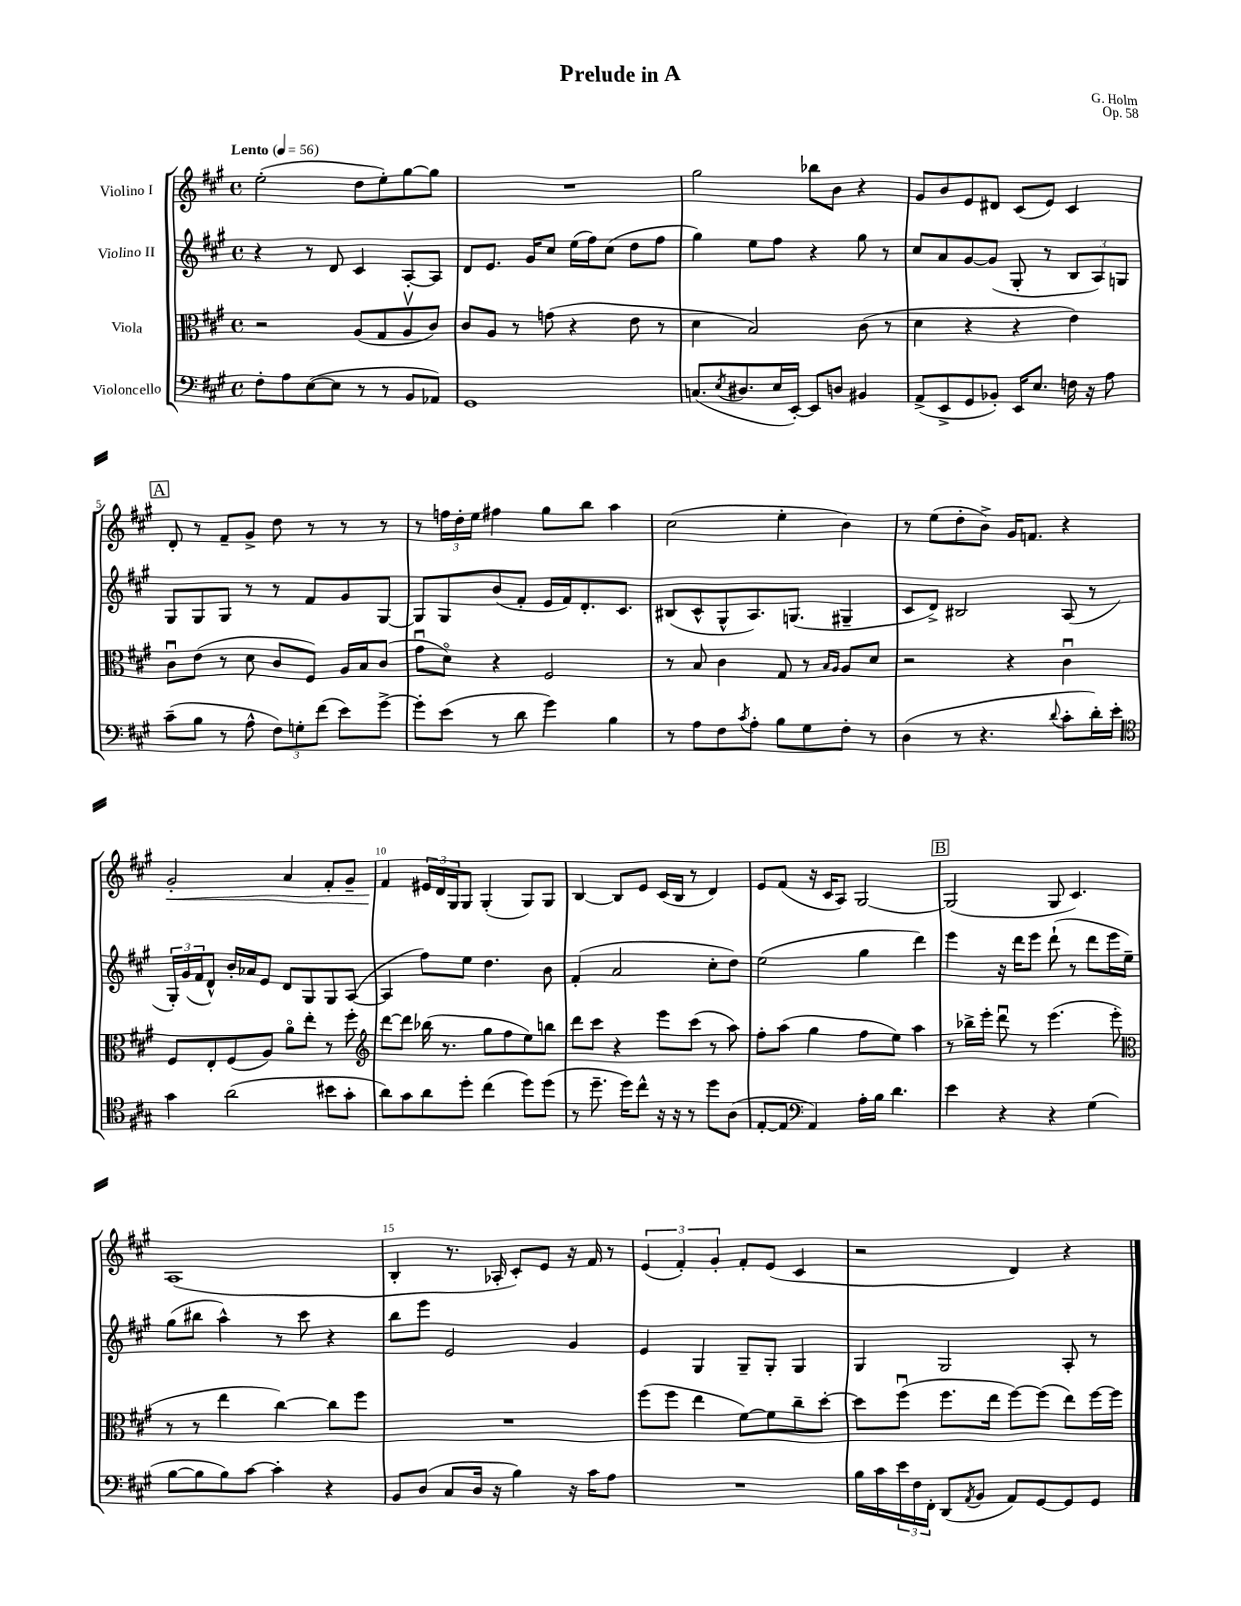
\header { title = "Prelude in A" composer = "G. Holm" opus = "Op. 58" }
<<
\new StaffGroup <<
\new Staff = "s0" \with { instrumentName = "Violino I" } {
    \clef treble \key a \major \defaultTimeSignature \time 4/4 \tempo "Lento" 4 = 56
    e''2-.( d''8 e''8-.) gis''8~ gis''8 |
    R1 |
    gis''2 bes''8 b'8 r4 |
    gis'8 b'8 e'8 dis'8 cis'8( e'8) cis'4 |
    \mark \markup { \box "A" } d'8-. r8 fis'8-- gis'8-> d''8 r8 r8 r8 |
    r8 \tuplet 3/2 { f''16 d''16-. e''16 } fis''4 gis''8 b''8 a''4 |
    cis''2( e''4-. b'4) |
    r8 e''8( d''8-. b'8->) gis'16 f'8. r4 |
    gis'2-.\< a'4 fis'8-. gis'8-- |
    fis'4\! \tuplet 3/2 { eis'16 d'16 gis16 } gis8 gis4-.( gis8) gis8 |
    b4~ b8 e'8 cis'16( b16 r8 d'4) |
    e'8 fis'8( r16 cis'16 a8) gis2~ |
    \mark \markup { \box "B" } gis2( gis8 cis'4.) |
    a1( |
    b4-. r8. aes16-. cis'8-.) e'8 r16 fis'16 r8 |
    \tuplet 3/2 { e'4( fis'4-.) gis'4-. } fis'8-. e'8( cis'4 |
    r2 d'4) r4 \bar "|." |
}
\new Staff = "s1" \with { instrumentName = "Violino II" } {
    \clef treble \key a \major \defaultTimeSignature \time 4/4
    r4 r8 d'8 cis'4 a8~-. a8 |
    d'8 e'8. gis'16 cis''8 e''16( fis''16) cis''8( d''8 fis''8 |
    gis''4) e''8 fis''8 r4 gis''8 r8 |
    cis''8 a'8 gis'8~ gis'8( gis8-. r8 \tuplet 3/2 { b8 a8) g8 } |
    \mark \markup { \box "A" } gis8 gis8 gis8 r8 r8 fis'8 gis'8 gis8~ |
    gis8 gis8 b'8( fis'8-. e'16 fis'16) d'8.-. cis'8. |
    bis8( cis'8-^ gis8-^ a8.) g8.( gis4-- |
    cis'8 d'8->) bis2 a8( r8 |
    \tuplet 3/2 { gis16-.) gis'16( fis'16 } d'8-^) b'16-. aes'16 e'8 d'8 gis8 gis8 a8~( |
    a4 fis''8) e''8 d''4. b'8 |
    fis'4-.( a'2 cis''8-. d''8) |
    e''2( gis''4 d'''4) |
    \mark \markup { \box "B" } e'''4 r16 d'''16 e'''8 d'''8-!( r8 d'''8 e'''16 e''16--) |
    gis''8( bis''8 a''4-^) r8 cis'''8 r4 |
    b''8 e'''8 e'2 gis'4 |
    e'4 gis4 gis8-- gis8-. gis4 |
    gis4 gis2 a8-. r8 \bar "|." |
}
\new Staff = "s2" \with { instrumentName = "Viola" } {
    \clef alto \key a \major \defaultTimeSignature \time 4/4
    r2 a8( gis8 a8\upbow cis'8) |
    cis'8 a8 r8 g'8( r4 e'8 r8 |
    d'4 b2) cis'8( r8 |
    d'4 r4 r4 e'4) |
    \mark \markup { \box "A" } cis'8\downbow e'8( r8 d'8 cis'8 fis8) a16 b16 cis'8( |
    gis'8\downbow d'8\flageolet) r4 fis2 |
    r8 b8 cis'4 gis8 r8 \grace { b16 a16 } a8 d'8 |
    r2 r4 cis'4\downbow |
    fis8 e8-. fis8( a8) a'8\flageolet e''8-. r8 fis''8-. |
    \clef treble d'''8~ d'''8 bes''16( r8. gis''8 fis''8 e''8) b''8 |
    d'''8 cis'''8 r4 e'''8 cis'''8( r8 a''8) |
    fis''8-. a''8( gis''4 fis''8 e''8) a''4 |
    \mark \markup { \box "B" } r8 bes''16-> e'''16-. d'''8\downbow r8 e'''4.( e'''8-. |
    \clef alto r8 r8 e''4 cis''4~) cis''8 fis''8 |
    R1 |
    fis''8( fis''8 e''4 fis'8~) fis'8 cis''8-- d''8~-. |
    d''8 fis''8\downbow( fis''8. e''16 fis''8~) fis''8( e''8) fis''16~ fis''16 \bar "|." |
}
\new Staff = "s3" \with { instrumentName = "Violoncello" } {
    \clef bass \key a \major \defaultTimeSignature \time 4/4
    fis8-. a8 e8~( e8 r8 r8 b,8 aes,8) |
    gis,1 |
    c8.( \acciaccatura { e8 } dis8. e16 e,16~-.) e,8 d8 bis,4 |
    a,8->( e,8-> gis,8 bes,8-.) e,16 e8. f16 r16 a8 |
    \mark \markup { \box "A" } cis'8--( b8 r8 a8-^ \tuplet 3/2 { fis8) g8-. fis'8( } e'8) gis'8~-> |
    gis'8-. e'8( r8 d'8 gis'4) b4 |
    r8 a8 fis8 \acciaccatura { cis'8 } a8-. b8 gis8 fis8-. r8 |
    d4( r8 r4. \appoggiatura { d'8 } cis'8-. d'16-.) e'16-. |
    \clef tenor gis'4 a'2( bis'8 gis'8-. |
    a'8) gis'8 a'8 d''8-. cis''4( d''8) d''8( |
    r8 d''8.-- d''16) cis''8-^ r16 r16 r8 d''8 a8( |
    e8~-. e8 \clef bass a,4) a16-. b16 d'4. |
    \mark \markup { \box "B" } e'4 r4 r4 gis4( |
    b8~ b8 b8) cis'8~ cis'4-. r4 |
    b,8 d8( cis8 d16 r16 b4) r16 cis'16 a8 |
    R1 |
    b16 cis'16 \tuplet 3/2 { e'16 fis16 fis,16-. } d,8( \acciaccatura { a,8 } b,8 a,8) gis,8~ gis,8 gis,8 \bar "|." |
}
>>
>>
\layout { \context { \Score \override BarNumber.break-visibility = ##(#f #t #t) barNumberVisibility = #(every-nth-bar-number-visible 5) } }
